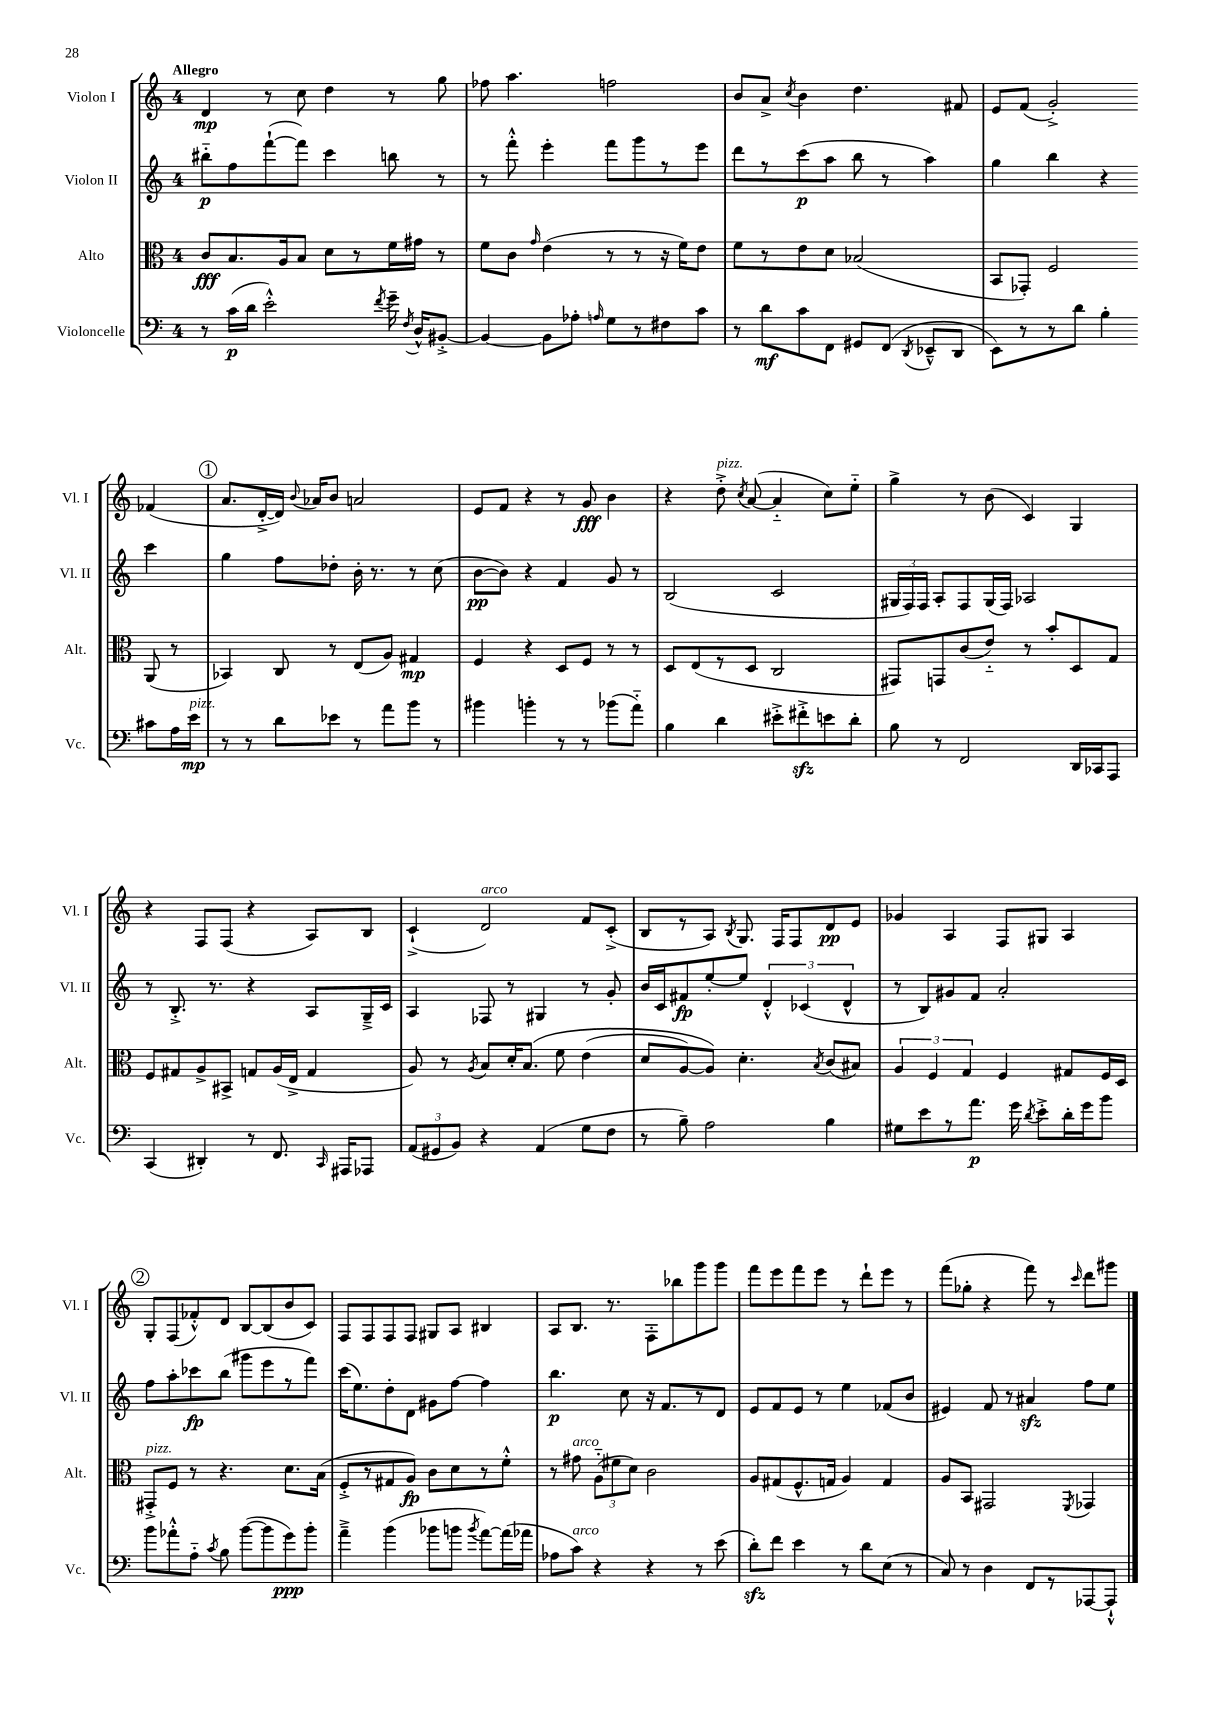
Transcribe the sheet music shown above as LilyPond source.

<<
\new StaffGroup <<
\new Staff = "s0" \with { instrumentName = "Violon I" shortInstrumentName = "Vl. I" } {
    \clef treble \key c \major \once \override Staff.TimeSignature.style = #'single-digit \time 4/4 \tempo "Allegro"
    \autoBeamOff d'4\mp r8 c''8 d''4 r8 g''8 |
    fes''8 a''4. f''2 |
    b'8[ a'8]-> \acciaccatura { c''8 } b'4 d''4. fis'8 |
    e'8[ f'8]( g'2-.->) fes'4( |
    \mark \markup { \circle "1" } a'8.[ d'16~-.-> d'16]) \appoggiatura { b'8 } aes'16[ b'8] a'2 |
    e'8[ f'8] r4 r8 g'8\fff b'4 |
    r4 d''8-.->^\markup { \italic "pizz." } \acciaccatura { c''8 } a'8~( a'4-_ c''8[) e''8]-_ |
    g''4-> r8 b'8( c'4) g4 |
    r4 f8[ f8]( r4 a8[) b8] |
    c'4-!->( d'2^\markup { \italic "arco" }) f'8[ c'8]-.->( |
    b8[ r8 a8]) \acciaccatura { b8 } g8. f16[ f8 d'8\pp e'8] |
    ges'4 a4 f8[ gis8] a4 |
    \mark \markup { \circle "2" } g8[-. f8( fes'8-.-^) d'8] b8[~ b8( b'8 c'8]) |
    f8[ f8 f8 f8] gis8[ a8] bis4 |
    a8[ b8.] r8. f8[-. bes''8 g'''8 g'''8] |
    f'''8[ e'''8 f'''8 e'''8] r8 d'''8[-! e'''8] r8 |
    f'''8[( ges''8]-. r4 f'''8) r8 \grace { c'''16 } d'''8[ gis'''8] \bar "|." |
}
\new Staff = "s1" \with { instrumentName = "Violon II" shortInstrumentName = "Vl. II" } {
    \clef treble \key c \major \once \override Staff.TimeSignature.style = #'single-digit \time 4/4
    \autoBeamOff bis''8[-_\p f''8 f'''8~-!( f'''8]) c'''4 b''8 r8 |
    r8 f'''8-.-^ e'''4-. f'''8[ g'''8 r8 e'''8] |
    d'''8[ r8 c'''8\p( a''8] b''8 r8 a''4) |
    g''4 b''4 r4 c'''4 |
    \mark \markup { \circle "1" } g''4 f''8[ des''8]-. b'16-. r8. r8 c''8( |
    b'8[~\pp b'8]) r4 f'4 g'8 r8 |
    b2( c'2 |
    \tuplet 3/2 { gis16[ f16) f16] } a8[-. f8 gis16( f16]) aes2 |
    r8 b8.-.-> r8. r4 a8[ g16---> c'16] |
    a4 fes8 r8 gis4 r8 g'8-. |
    b'16[ c'16 fis'8\fp e''8~-. e''8] \tuplet 3/2 { d'4-.-^ ces'4( d'4-^ } |
    r8 b8[) gis'8 f'8] a'2-. |
    \mark \markup { \circle "2" } f''8[ a''8-. ces'''8\fp b''8]( gis'''8[ e'''8 r8 f'''8]) |
    c'''16[( e''8.) d''8-. d'8] gis'8[ f''8]~ f''4 |
    b''4.\p c''8 r16 f'8.[ r8 d'8] |
    e'8[ f'8 e'8] r8 e''4 fes'8[( b'8] |
    eis'4) f'8 r8 ais'4\sfz f''8[ e''8] \bar "|." |
}
\new Staff = "s2" \with { instrumentName = "Alto" shortInstrumentName = "Alt." } {
    \clef alto \key c \major \once \override Staff.TimeSignature.style = #'single-digit \time 4/4
    \autoBeamOff c'8[\fff b8. a16 b8] d'8[ r8 f'16 gis'16] r8 |
    f'8[ c'8] \grace { g'16 } e'4( r8 r8 r16 f'16[) e'8] |
    f'8[ r8 e'8 d'8] bes2( |
    b,8[ ges,8]-.) f2 a,8( r8 |
    \mark \markup { \circle "1" } bes,4) c8 r8 e8[( a8]) gis4\mp |
    f4 r4 d8[ f8] r8 r8 |
    d8[ e8( r8 d8] c2 |
    gis,8[) g,8 c'8( e'8]-_) r8 b'8[-. d8 g8] |
    f8[ gis8 a8-> bis,8]-> g8[ a16( e16]-> g4 |
    a8) r8 \acciaccatura { a8 } b8[ d'16-. b8.]\( f'8 e'4( |
    d'8[ a8~) a8]\) d'4.-. \acciaccatura { b8 } c'8[( bis8]) |
    \tuplet 3/2 { a4 f4 g4 } f4 gis8[ f16 d16] |
    \mark \markup { \circle "2" } gis,8[-.->^\markup { \italic "pizz." } f8] r8 r4. d'8.[ b16]( |
    f8[-.-> r8 gis8 a8]\fp) c'8[ d'8 r8 f'8]-.-^ |
    r8 gis'8^\markup { \italic "arco" } \tuplet 3/2 { a8[-_( fis'8 d'8]) } c'2 |
    a8[ gis8( f8.-^ g16] a4) g4 |
    a8[ b,8] gis,2 \acciaccatura { f,8 } ges,4 \bar "|." |
}
\new Staff = "s3" \with { instrumentName = "Violoncelle" shortInstrumentName = "Vc." } {
    \clef bass \key c \major \once \override Staff.TimeSignature.style = #'single-digit \time 4/4
    \autoBeamOff r8 c'16[\p( d'16] e'2-.-^) \acciaccatura { f'8 } g'16-- \acciaccatura { f8 } d16[-^ bis,8]~-.-> |
    bis,4~ bis,8[ aes8]-. \grace { a16 } g8[ r8 fis8 c'8] |
    r8 d'8[\mf c'8 f,8] gis,8[ f,8]( \acciaccatura { d,8 } ees,8[---^ d,8] |
    e,8[) r8 r8 d'8] b4-. cis'8[ a16 e'16]\mp^\markup { \italic "pizz." } |
    \mark \markup { \circle "1" } r8 r8 d'8[ ees'8] r8 a'8[ b'8] r8 |
    bis'4 b'4-. r8 r8 bes'8[( a'8]-_) |
    b4 d'4 eis'8[-.-> fis'8-.->\sfz e'8 d'8]-. |
    b8 r8 f,2 d,16[ ces,16 a,,8] |
    c,4( dis,4-.) r8 f,8. \grace { c,16 } ais,,16[ aes,,8] |
    \tuplet 3/2 { a,8[( gis,8 b,8]) } r4 a,4( g8[ f8] |
    r8 b8--) a2 b4 |
    gis8[ e'8 r8 a'8.]\p g'16 \acciaccatura { d'8 } e'8[-.-> d'16-. g'16 b'8] |
    \mark \markup { \circle "2" } b'8[ aes'8-.-^ a8]-_ \acciaccatura { c'8 } b8 b'8[~( b'8 g'8\ppp) b'8]-. |
    a'4---> b'4( bes'8[ b'8] \acciaccatura { b'8 } a'8[~) a'16( aes'16] |
    aes8[ c'8]^\markup { \italic "arco" }) r4 r4 r8 e'8( |
    d'8[-.\sfz) f'8] e'4 r8 d'8[ e8]( r8 |
    c8) r8 d4 f,8[ r8 aes,,8~ aes,,8]-!-^ \bar "|." |
}
>>
>>
\layout { \context { \Score \remove "Bar_number_engraver" } }
